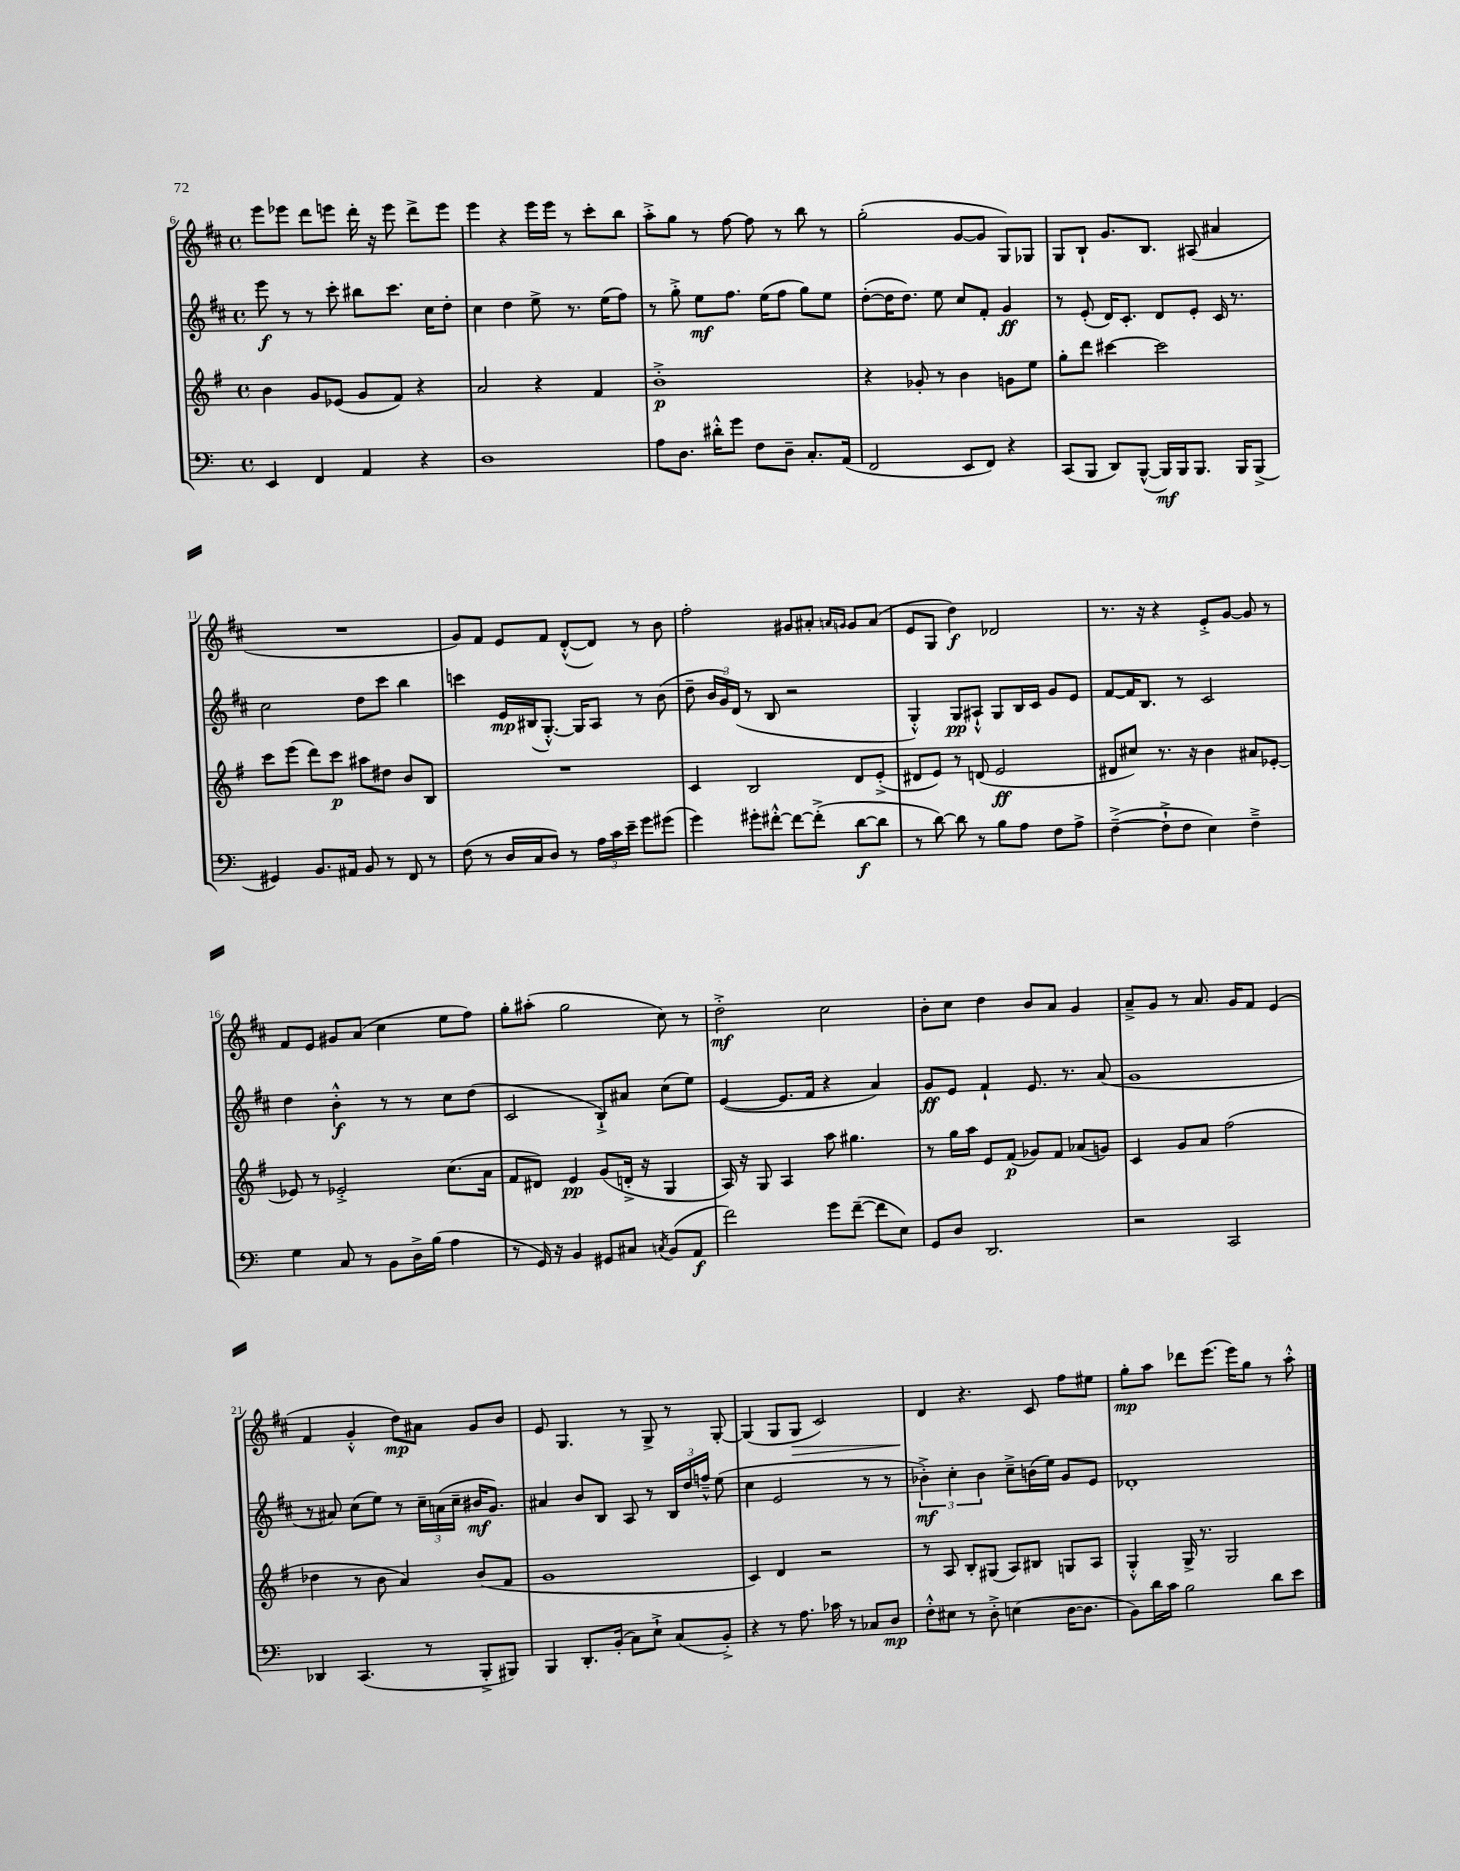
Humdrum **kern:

**kern	**kern	**kern	**kern
*staff4	*staff3	*staff2	*staff1
*clefF4	*clefG2	*clefG2	*clefG2
*k[]	*k[f#]	*k[f#c#]	*k[f#c#]
*M4/4	*M4/4	*M4/4	*M4/4
*met(c)	*met(c)	*met(c)	*met(c)
4EE/	4b\	8eee\	8eee\L
.	.	8r	8eee-\J
4FF/	8g/L	8r	8ddd\L
.	(8e-/J	8ccc#'\	8eee\J
4AA/	8g/L	8bb#\L	16ddd'\
.	.	.	16r
.	8f#/J)	8.ccc#\J	8eee\
4r	4r	.	8ddd^\L
.	.	16cc#\LK	.
.	.	8dd'\J	8eee\J
=	=	=	=
1D	2a/	4cc#\	4eee\
.	.	4dd\	4r
.	4r	8ee^\	16eee\LL
.	.	.	16eee\JJ
.	.	8.r	8r
.	4f#/	.	8ccc#'\L
.	.	(16ee\LK	.
.	.	8ff#\J)	8bb\J
=	=	=	=
8A\L	1b'^	8r	8aa'^\L
8.D\J	.	8gg'^\	8gg\J
.	.	8ee\L	8r
16d#'^^\LK	.	.	.
8g\J	.	8.ff#\J	[8ff#\
8F\L	.	.	8ff#\]
.	.	(16ee\LK	.
8D~\J	.	8ff#\J	8r
8.C'/L	.	8gg\L)	8bb\
.	.	8ee\J	8r
(16AA/Jk	.	.	.
=	=	=	=
2FF/	4r	([8dd'\L	(2gg'\
.	.	16dd\]K	.
.	.	8.dd\J)	.
.	8g-'/	.	.
.	8r	8ee\	.
8EE/L	4b\	8cc#/L	[8g/L
8FF/J)	.	8f#'/J	8g/]J
4r	8g\L	4g/	8G/L)
.	8ee\J	.	8G-/J
=	=	=	=
(8CC/L	8gg'\L	8r	8G/L
8BBB/J	8ddd\J	(8e'/	8B`/J
8DD/L)	[4ccc#\	16d/LK)	8.g/L
.	.	8.c#'/J	.
([8BBB^^/J	.	.	.
.	.	.	8.B/J
16BBB/]LL)	2ccc#\]	8d/L	.
16BBB/J	.	.	.
8.BBB/J	.	8e'/J	(8A#/
.	.	16c#/	4a#/
16BBB/LK	.	8.r	.
(8BBB^/J	.	.	.
=	=	=	=
4GG#/)	8ccc\L	2cc#\	1r
.	(8eee\J	.	.
8.BB/L	8ddd\L)	.	.
.	8ccc\J	.	.
16AA#/Jk	.	.	.
8BB/	8aa#\L	8dd\L	.
8r	8dd#\J	8ccc#\J	.
8FF/	8b/L	4bb\	.
8r	8B/J	.	.
=	=	=	=
(8F\	1r	4ccc\	8g/L)
8r	.	.	8f#/J
16D/LL	.	16e/LL	8e/L
16C/J	.	(16B#/J	.
8D/J)	.	[8.G'^^/J)	8f#/J
8r	.	.	([8d'^^/L
.	.	16G/]LK	.
24A\LL	.	8A/J	8d/]J)
24c\	.	.	.
24e~\JJ	.	.	.
8g\L	.	8r	8r
(8g#\J	.	(8b\	8b\
=	=	=	=
4g\)	4c/	8dd~\	2ff#'\
.	.	24b/LL	.
.	.	24g/)	.
.	.	(24d/JJ	.
8g#'\L	2B/	8r	.
[8f#'^^\J	.	8B/	.
8f#\_L	.	2r	8g#/L
(8f#'^\]J	.	.	8a#'/J
.	.	.	16qqa/LL
.	.	.	16qqg/JJ
[8d\L	8d/L	.	8g/L
8d\]J	(8e'^/J	.	(8a/J
=	=	=	=
8r	8d#/L	4G'^^/)	8e/L
[8d\)	8e/J)	.	8G/J
8d\]	8r	8G/L	4dd\)
8r	(8d/	8A#`^^/J	.
8B\L	2e/	8G/L	2d-/
8A\J	.	16B/L	.
.	.	16c#/JJ	.
8F\L	.	8g/L	.
8A^\J	.	8e/J	.
=	=	=	=
([4F~^\	8d#/L	[8f#/L	8.r
.	8cc#/J)	16f#/]K	.
.	.	8.B/J	16r
8F`^\]L	8.r	.	4r
8F\J	.	8r	.
.	16r	.	.
4E\)	4b\	2c#/	8e'^/L
.	.	.	[8g/J
4F~^\	8a#/L	.	8g/]
.	[8e-'/J	.	8r
=	=	=	=
4G\	8e-/]	4dd\	8f#/L
.	8r	.	8e/J
8C/	2e-'^/	4b'^^\	8g#/L
8r	.	.	(8a/J
8BB\L	.	8r	4cc#\
16D^\L	.	8r	.
(16B\JJ	.	.	.
4A\	(8.cc\L	8cc#\L	8ee\L
.	.	(8dd\J	8ff#\J)
.	16a\Jk	.	.
=	=	=	=
8r	8f#/L	2c#/	8gg'\L
16GG/)	8d#/J)	.	(8aa#'\J
16r	.	.	.
4BB/	4e/	.	2gg\
8GG#/L	(8g/L	8B`^/L)	.
8C#/J	16d'^/Jk	8a#/J	.
.	16r	.	.
8qC/	.	.	.
(8BB/L	4G/	(8cc#\L	8cc#\)
8AA/J	.	8ee\J)	8r
=	=	=	=
2f\)	16A/)	([4e/	2dd'^\
.	16r	.	.
.	8G/	.	.
.	4A/	8.e/]L	.
.	.	16f#/Jk	.
8g\L	8aa\	4r	2cc#\
([8f~\J	4.gg#\	.	.
8f\]L	.	4a/)	.
8E\J)	.	.	.
=	=	=	=
8GG/L	8r	8g/L	8b'\L
8D/J	16gg\LL	8e/J	8cc#\J
.	16aa\JJ	.	.
2.DD/	8e/L	4f#`/	4dd\
.	(8f#/J	.	.
.	8g-/L)	8.e/	8b/L
.	8f#/J	.	8a/J
.	.	8.r	.
.	(8a-/L	.	4g/
.	8g/J)	(8a/	.
=	=	=	=
2r	4c/	1g	8a~^/L
.	.	.	8g/J
.	8g/L	.	8r
.	8a/J	.	8.a/
2CC/	(2ff#\	.	.
.	.	.	16g/LK
.	.	.	8f#/J
.	.	.	(4e/
=	=	=	=
4DD-/	4dd-\	8r	4f#/
.	.	8a#/)	.
(4.CC/	8r	(8cc#\L	4g'^^/
.	8b\	8ee\J)	.
.	4a/)	8r	8dd\L)
8r	.	24cc#~\LL	8a#\J
.	.	(24a\	.
.	.	24cc#~\JJ	.
8BBB'^/L	(8b/L	16b#/LK	8g/L
.	.	8.g/J)	.
8BBB#/J)	8f#/J	.	8b/J
=	=	=	=
4BBB/	1g	4a#/	8e/
.	.	.	4.G/
8.DD'/L	.	8b/L	.
.	.	8B/J	.
(16BB'/Jk	.	.	.
8C\L)	.	8A/	8r
8E`^\J	.	8r	8G^/
(8C/L	.	24B/LL	8r
.	.	24dd/	.
.	.	24ff~^^/JJ	.
8BB'^/J)	.	(8ee\	[8G'/
=	=	=	=
4r	4c/)	4cc#\	(4G/]
8r	4d/	2e/	8G/L
8.A\	.	.	8G/J
.	2r	.	2c#/)
16c-\	.	.	.
8r	.	.	.
8C-/L	.	8r	.
8D/J	.	8r	.
=	=	=	=
8F'^^\L	8r	6b-'^\)	4d/
8E#\J	8A/	.	.
.	.	6cc#'\	.
8r	8B'/L	.	4.r
.	.	6b-\	.
8D'^\	(8G#/J	.	.
(4E\	8A/L)	8cc#~^\L	.
.	8B#/J	(16b\L	8c#/
.	.	16ee\JJ)	.
[16D\LK	8G/L	8g/L	8ff#\L
8.D\]J	.	.	.
.	8A/J	8e/J	8ee#\J
=	=	=	=
8BB\L)	4G'^^/	1d-'	8gg'\L
16d\L	.	.	8aa\J
16c\JJ	.	.	.
2B\	16G^/	.	8ddd-\L
.	8.r	.	.
.	.	.	(8.eee\J
.	2G/	.	.
.	.	.	16eee\LK)
.	.	.	8gg\J
8d\L	.	.	8r
8e\J	.	.	8aa'^^\
==	==	==	==
*-	*-	*-	*-
